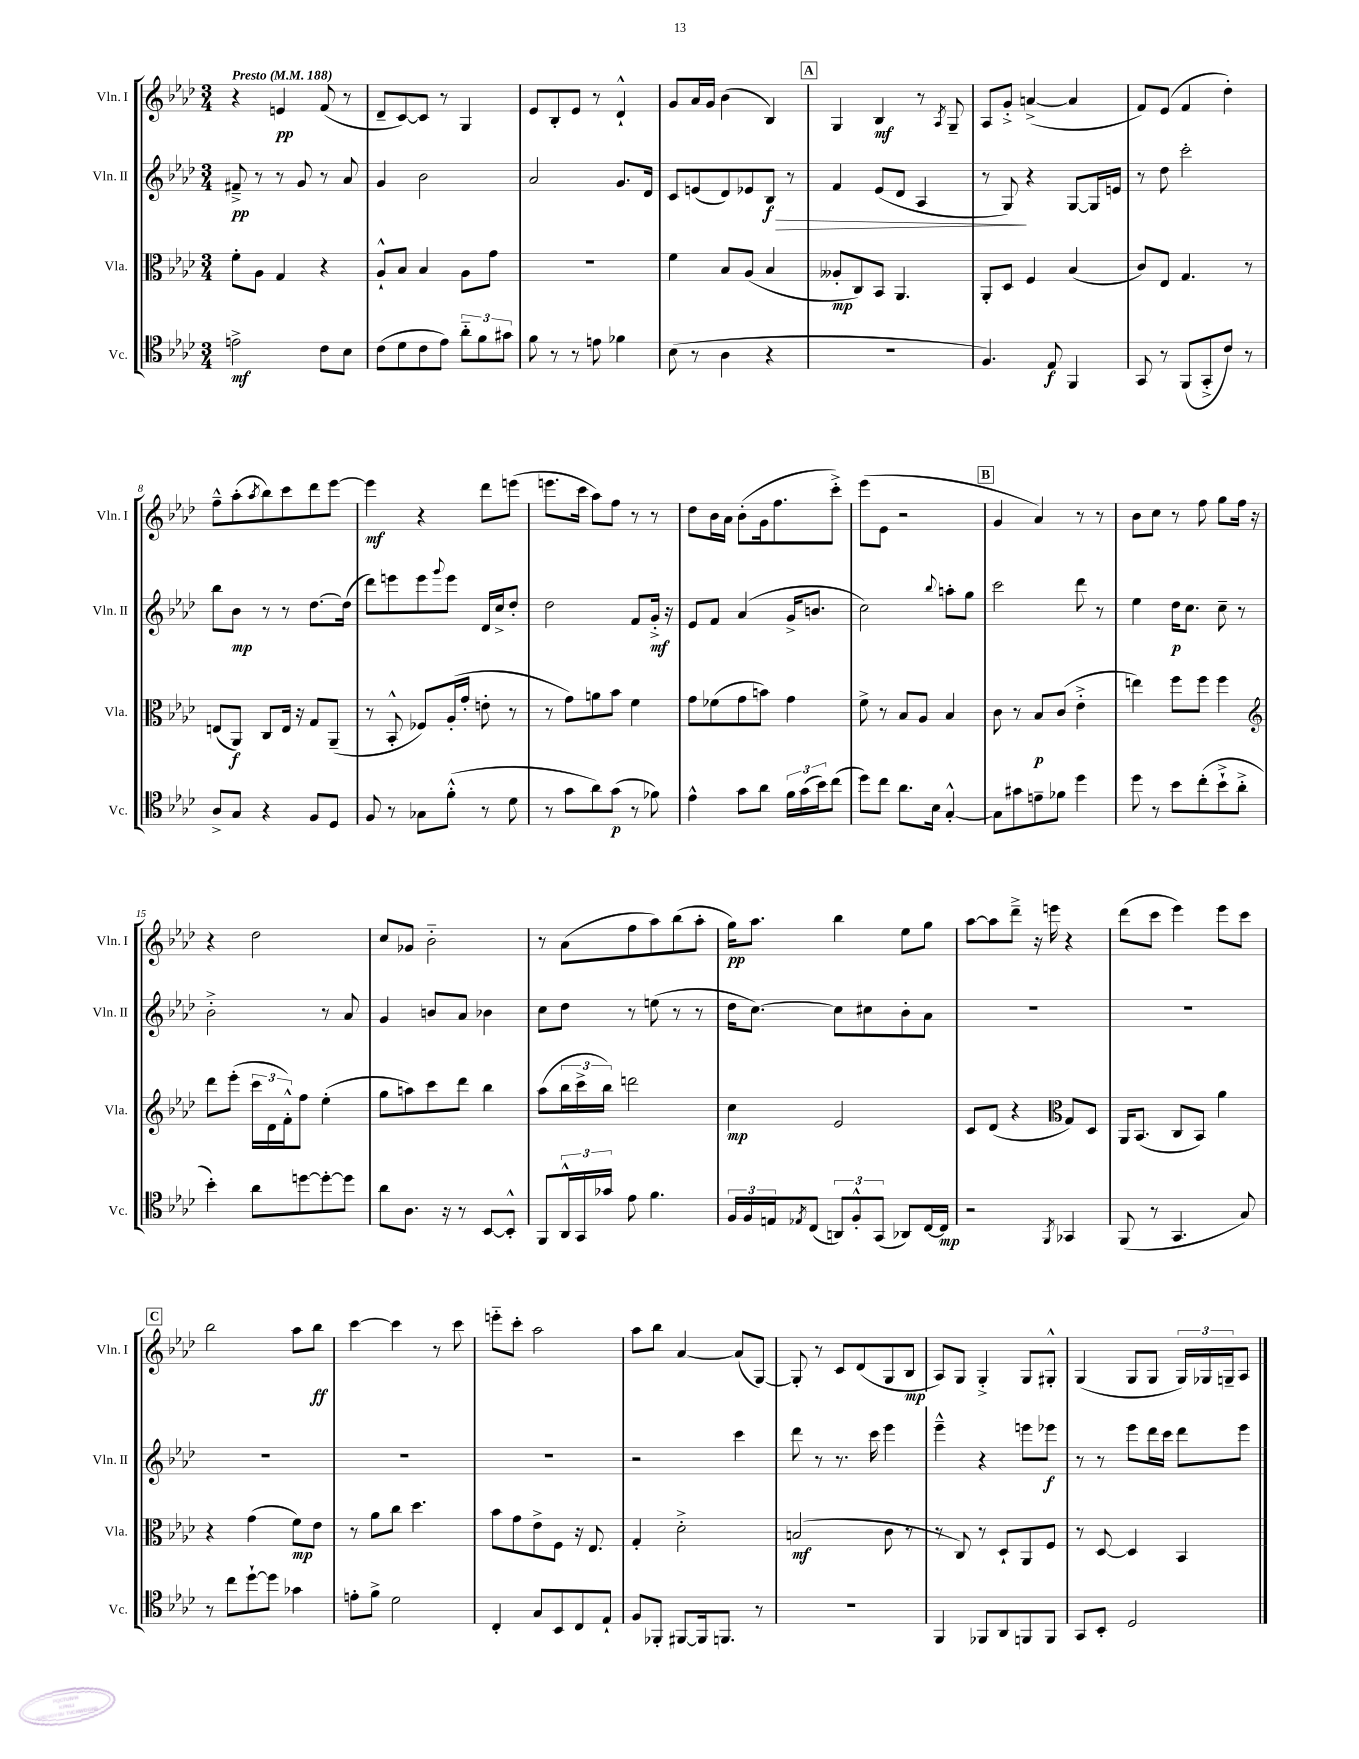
<<
\new StaffGroup <<
\new Staff = "s0" \with { instrumentName = "Vln. I" shortInstrumentName = "Vln. I" } {
    \clef treble \key aes \major \numericTimeSignature \time 3/4 \tempo "Presto" 4 = 188
    r4 e'4\pp f'8( r8 |
    des'8-- c'8~) c'8 r8 g4 |
    ees'8 bes8-. ees'8 r8 des'4-!-^ |
    g'8 aes'16 g'16 bes'4( bes4) |
    \mark \markup { \box "A" } g4 bes4\mf r8 \acciaccatura { aes8 } g8-- |
    aes8 g'8-.-> a'4~->( a'4 |
    f'8) ees'8( f'4 des''4-.) |
    f''8---^ aes''8-.( \acciaccatura { aes''8 } bes''8) c'''8 des'''8 ees'''8~ |
    ees'''4\mf r4 des'''8 e'''8( |
    e'''8. c'''16 aes''8) f''8 r8 r8 |
    des''8 bes'16 aes'16 bes'8-.( g'16 f''8. c'''8-.->) |
    ees'''8( ees'8 r2 |
    \mark \markup { \box "B" } g'4 aes'4) r8 r8 |
    bes'8 c''8 r8 f''8 g''8 f''16 r16 |
    r4 des''2 |
    c''8 ges'8 bes'2-_ |
    r8 aes'8( f''8 aes''8) bes''8( aes''8-. |
    g''16\pp) aes''8. bes''4 ees''8 g''8 |
    aes''8~ aes''8 des'''8---> r16 e'''16 r4 |
    des'''8( c'''8 ees'''4) ees'''8 c'''8 |
    \mark \markup { \box "C" } bes''2 aes''8 bes''8\ff |
    c'''4~ c'''4 r8 c'''8 |
    e'''8-_ c'''8-. aes''2 |
    aes''8 bes''8 aes'4~ aes'8( g8~) |
    g8-. r8 c'8 des'8( g8 bes8\mp |
    aes8) g8 g4-.-> g8 gis8-.-^ |
    g4( g8 g8 \tuplet 3/2 { g16) ges16 g16-- } aes8 \bar "|." |
}
\new Staff = "s1" \with { instrumentName = "Vln. II" shortInstrumentName = "Vln. II" } {
    \clef treble \key aes \major \numericTimeSignature \time 3/4
    fis'8--->\pp r8 r8 g'8 r8 aes'8 |
    g'4 bes'2 |
    aes'2 g'8. des'16 |
    c'8 e'8( des'8) ees'8 bes8\f\> r8 |
    \mark \markup { \box "A" } f'4 ees'8( des'8 aes4 |
    r8 g8\!) r4 g8~ g16 e'16 |
    r8 des''8 c'''2-. |
    bes''8 bes'8\mp r8 r8 des''8.~ des''16( |
    des'''8) e'''8 e'''8 \appoggiatura { g'''8 } e'''8 des'16 c''16-> des''8-. |
    des''2 f'8 g'16-.->\mf r16 |
    ees'8 f'8 aes'4( g'16-> b'8. |
    c''2) \appoggiatura { bes''8 } a''8-. g''8 |
    \mark \markup { \box "B" } c'''2 des'''8 r8 |
    ees''4 des''16\p c''8. c''8-- r8 |
    bes'2-.-> r8 aes'8 |
    g'4 b'8 aes'8 bes'4 |
    c''8 des''8 r8 e''8( r8 r8 |
    des''16 c''8.~) c''8 cis''8 bes'8-. aes'8 |
    R2. |
    R2. |
    \mark \markup { \box "C" } R2. |
    R2. |
    R2. |
    r2 c'''4 |
    des'''8 r8 r8. c'''16 ees'''4 |
    ees'''4---^ r4 e'''8 ees'''8\f |
    r8 r8 ees'''8 des'''16 c'''16 des'''8 ees'''8 \bar "|." |
}
\new Staff = "s2" \with { instrumentName = "Vla." shortInstrumentName = "Vla." } {
    \clef alto \key aes \major \numericTimeSignature \time 3/4
    f'8-. aes8 g4 r4 |
    aes8-!-^ bes8 bes4 aes8 g'8 |
    R2. |
    f'4 bes8 aes8( bes4 |
    \mark \markup { \box "A" } aeses8-.\mp c8) bes,8 aes,4. |
    aes,8-. des8 f4 bes4( |
    c'8) ees8 g4. r8 |
    e8( aes,8\f) c8 e16 r16 g8 aes,8--( |
    r8 bes,8-.-^ fes8) aes16-.( g'16-. e'8-. r8 |
    r8 g'8) a'8 bes'8 f'4 |
    g'8 fes'8( g'8 b'8) g'4 |
    f'8-> r8 bes8 aes8 bes4 |
    \mark \markup { \box "B" } c'8 r8 bes8\p c'8( ees'4-.-> |
    e''4) f''8 f''8 f''4 |
    \clef treble des'''8 ees'''8-.( \tuplet 3/2 { c'''16 des'16 f'16-.-^) } f''8 ees''4-.( |
    g''8 a''8) c'''8 des'''8 bes''4 |
    aes''8( \tuplet 3/2 { bes''16 c'''16-> bes''16) } d'''2 |
    c''4\mp ees'2 |
    c'8 des'8( r4 \clef alto g8) des8 |
    aes,16 bes,8.( c8 bes,8) aes'4 |
    \mark \markup { \box "C" } r4 g'4( f'8\mp) ees'8 |
    r8 aes'8 c''8 des''4. |
    bes'8 g'8 ees'8-> f8 r16 ees8. |
    g4-. des'2-.-> |
    b2\mf( c'8 r8 |
    r8 c8) r8 des8-! aes,8 f8 |
    r8 des8~ des4 bes,4 \bar "|." |
}
\new Staff = "s3" \with { instrumentName = "Vc." shortInstrumentName = "Vc." } {
    \clef tenor \key aes \major \numericTimeSignature \time 3/4
    e'2->\mf c'8 bes8 |
    c'8( des'8 c'8 ees'8) \tuplet 3/2 { aes'8-_ f'8 gis'8 } |
    f'8 r8 r8 e'8 fes'4 |
    bes8( r8 aes4 r4 |
    \mark \markup { \box "A" } R2. |
    f4.) ees8\f f,4 |
    g,8 r8 f,8( g,8-.-> c'8) r8 |
    aes8-> g8 r4 f8 des8 |
    f8 r8 ges8 f'8-.-^( r8 des'8 |
    r8 g'8 aes'8) g'8\p( r8 fes'8) |
    ees'4-^ g'8 aes'8 \tuplet 3/2 { f'16 g'16( bes'16) } c''8( |
    des''8) c''8 aes'8. bes16 g4~-.-^ |
    \mark \markup { \box "B" } g8 gis'8 e'8-- fes'8 des''4 |
    des''8 r8 bes'8 c''8-.( bes'8-!-> aes'8-.-> |
    bes'4-.) aes'8 d''8~ d''8~-. d''8 |
    aes'8 aes8. r16 r8 bes,8~ bes,8-.-^ |
    f,8 \tuplet 3/2 { aes,16-^ g,16 ges'16 } ees'8 f'4. |
    \tuplet 3/2 { f16 f16 e16 } \acciaccatura { ees8 } c8( \tuplet 3/2 { a,8) f8-.-^ g,8( } aes,8) c16~ c16\mp |
    r2 \acciaccatura { f,8 } ges,4 |
    f,8( r8 g,4. g8) |
    \mark \markup { \box "C" } r8 c''8 des''8~-! des''8 ges'4 |
    e'8-. f'8-> des'2 |
    c4-. g8 bes,8 c8 ees8-! |
    f8 fes,8-. fis,8~ fis,16 f,8. r8 |
    R2. |
    f,4 fes,8 aes,8 f,8 f,8 |
    g,8 bes,8-. des2 \bar "|." |
}
>>
>>
